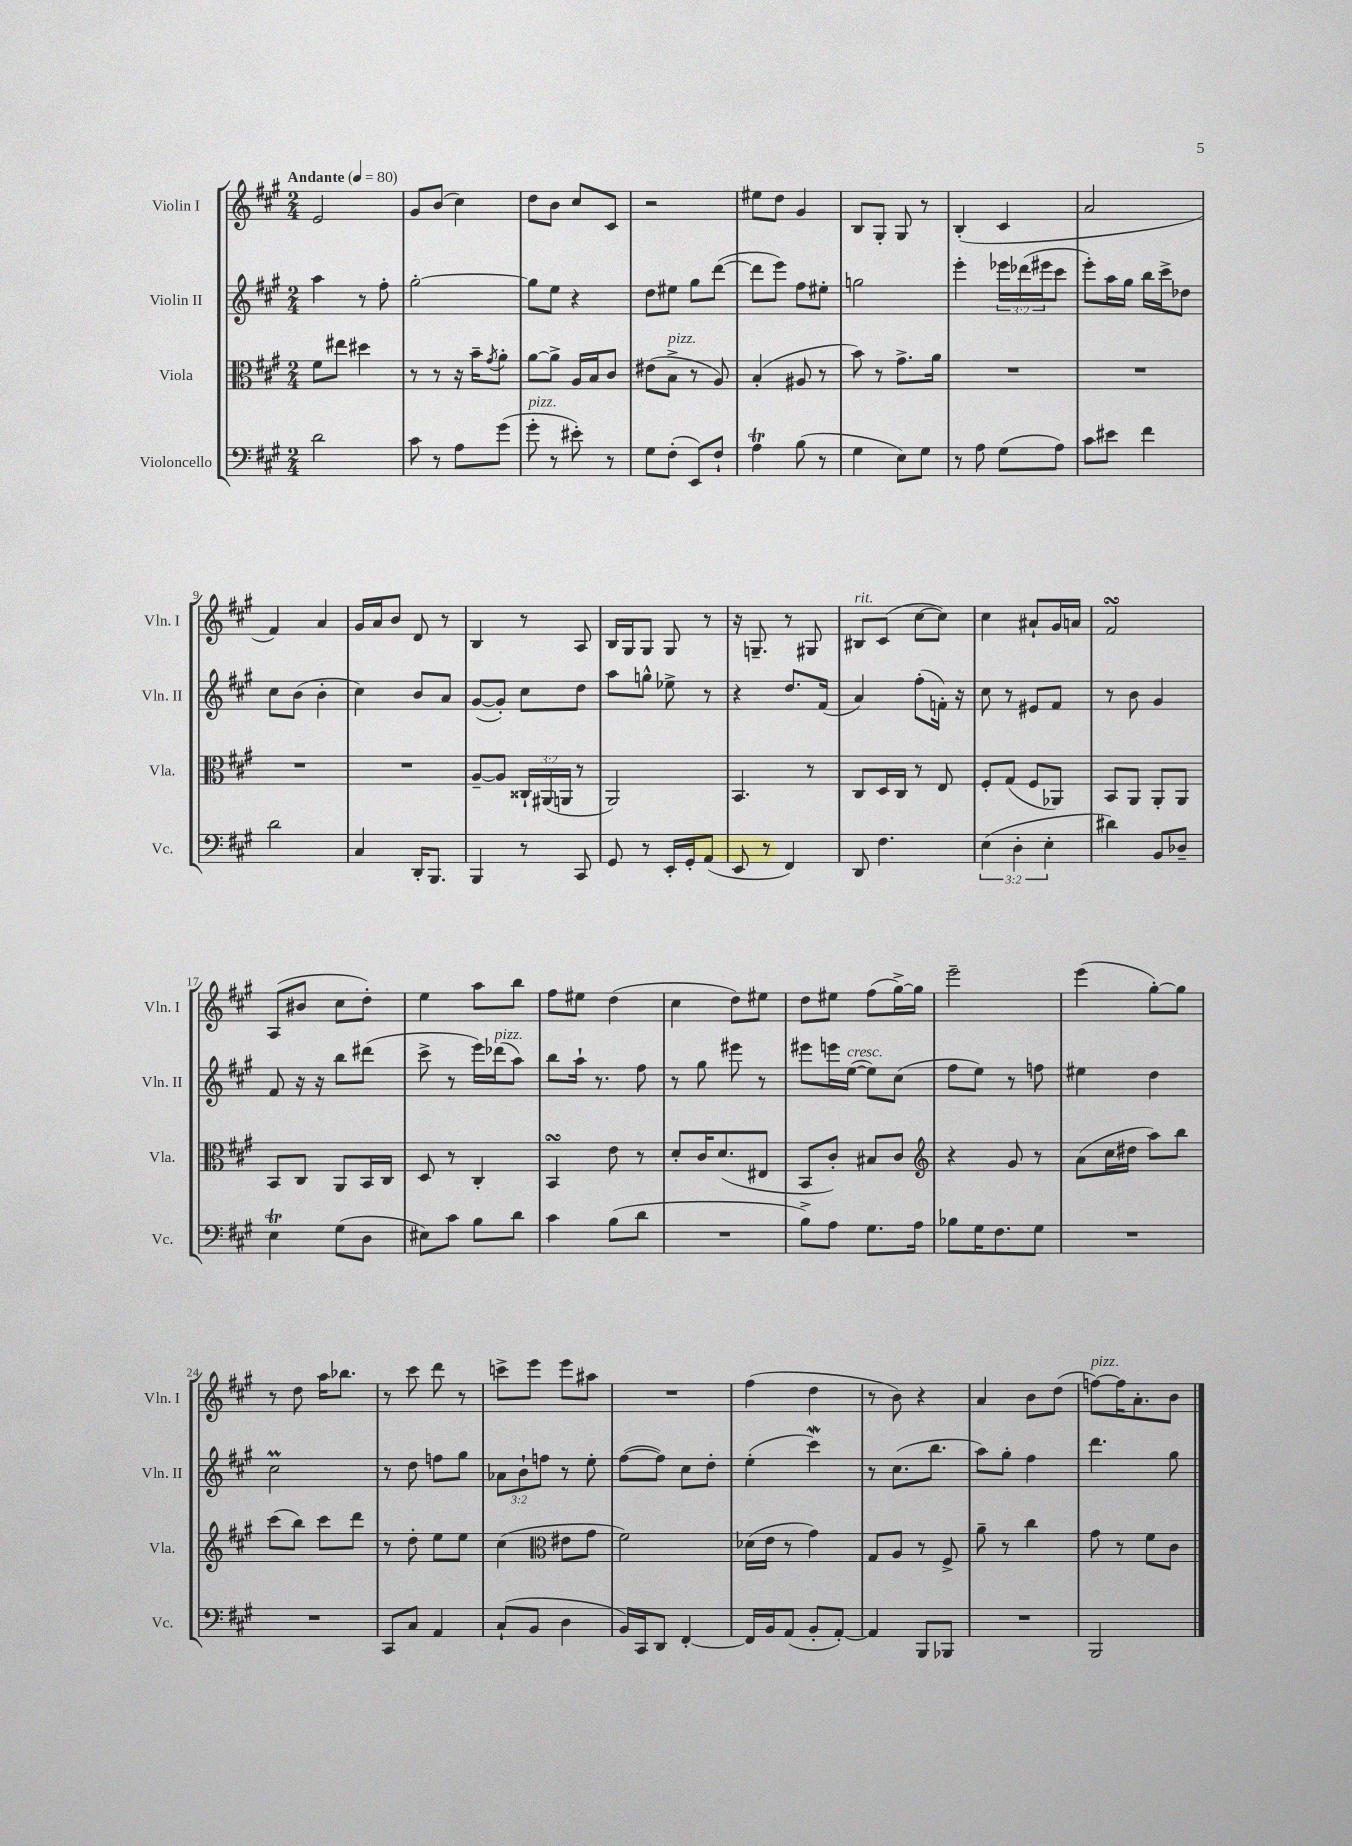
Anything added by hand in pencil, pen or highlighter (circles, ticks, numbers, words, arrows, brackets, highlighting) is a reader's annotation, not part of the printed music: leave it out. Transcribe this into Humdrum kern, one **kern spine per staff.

**kern	**kern	**kern	**kern
*part4	*part3	*part2	*part1
*staff4	*staff3	*staff2	*staff1
*I"Violoncello	*I"Viola	*I"Violin II	*I"Violin I
*I'Vc.	*I'Vla.	*I'Vln. II	*I'Vln. I
*clefF4	*clefC3	*clefG2	*clefG2
*k[f#c#g#]	*k[f#c#g#]	*k[f#c#g#]	*k[f#c#g#]
*M2/4	*M2/4	*M2/4	*M2/4
*MM80	*MM80	*MM80	*MM80
=1	=1	=1	=1
!	!	!	!LO:TX:a:B:t=Andante
2d\	8f#\L	4aa\	2e/
.	8ee#X\J	.	.
.	4dd#X\	8r	.
.	.	8ff#'\	.
=2	=2	=2	=2
8c#\	8r	[2gg#'\	8g#/L
8r	8r	.	(8b/J
8A\L	16r	.	4cc#\)
.	16b~\KL	.	.
.	8qg#/	.	.
(8g#\J	8a'\J	.	.
=3	=3	=3	=3
!LO:TX:a:i:t=pizz.	!	!	!
8g#'\	[8a\L	8gg#\L]	8dd\L
8r	8a^\J]	8ee\J	8b\J
8e#X'\)	16A/LL	4r	8cc#/L
.	16B/J	.	.
8r	8c#/J	.	8c#/J
=4	=4	=4	=4
8G#\L	(8e#X\L	8dd\L	2r
!	!LO:TX:a:i:t=pizz.	!	!
(8F#'\J	8B^\J	8ee#X\J	.
8EE/L)	8r	8gg#\L	.
8F#`/J	8A/)	([8ddd\J	.
=5	=5	=5	=5
4AT\	(4B'/	8ddd\L]	8ee#X\L
.	.	8eee\J)	8dd\J
(8B\	8A#X/	8ff#\L	4g#/
8r	8r	8ee#X'\J	.
=6	=6	=6	=6
4G#\	8b\)	2ggn\	8B/L
.	8r	.	8G#'/J
8E\L)	8.g#^\L	.	8G#/
8G#\J	.	.	8r
.	16a\Jk	.	.
=7	=7	=7	=7
8r	2r	4eee'\	(4B'/
8A\	.	.	.
(8G#\L	.	24eee-X\LL	4c#/
.	.	(24ddd-X\	.
.	.	24eee#X\J	.
8A\J)	.	8ccc#\J	.
=8	=8	=8	=8
8c#\L	2r	8eee'\L)	2a/
8e#X\J	.	16aa\L	.
.	.	16gg#\JJ	.
4f#\	.	16bb\LL	.
.	.	16ccc#^\J	.
.	.	8dd-X\J	.
!!LO:LB:g=z
=9	=9	=9	=9
2d\	2r	8cc#\L	4f#/)
.	.	(8b\J	.
.	.	4b'\	4a/
=10	=10	=10	=10
4C#/	2r	4cc#\)	16g#/LL
.	.	.	16a/J
.	.	.	8b/J
16DD'/KL	.	8b/L	8d/
8.BBB/J	.	.	.
.	.	8a/J	8r
=11	=11	=11	=11
4BBB/	[8A~/L	([8g#/L	4B/
.	8A/J]	8g#'/J])	.
8r	24C##X`/LL	8cc#\L	8r
.	(24AA#X/	.	.
.	24AAn/JJ	.	.
8CC#/	8r	8dd\J	8A/
=12	=12	=12	=12
8GG#/	2AA/)	8aa\L	16B/LL
.	.	.	16G#/J
8r	.	8ggn^^\J	8G#/J
16EE'/LL	.	8ee-X^\	8G#/
16GG#'/J	.	.	.
(8AA/J	.	8r	8r
=13	=13	=13	=13
8EE/	4.BB/	4r	16r
.	.	.	8.Gn~/
8r	.	.	.
4FF#/)	.	8.dd/L	8r
.	8r	.	8G#X/
.	.	(16f#/Jk	.
=14	=14	=14	=14
!	!	!	!LO:TX:a:i:t=rit.
8DD/	8C#/L	4a/)	8B#X/L
4.F#\	16D/L	.	(8c#/J
.	16C#/JJ	.	.
.	8r	(8ff#'\L	[8cc#\L
.	8E/	16fn'\Jk)	8cc#\J])
.	.	16r	.
=15	=15	=15	=15
(6E\	8F#'/L	8cc#\	4cc#\
.	(8G#/J	8r	.
6D'\	.	.	.
.	8F#/L	8e#X/L	8a#X`/L
6E'\	.	.	.
.	8AA-X/J)	8f#/J	16g#/L
.	.	.	16an/JJ
=16	=16	=16	=16
4d#X\)	8BB/L	8r	2f#sSSS/
.	8AA/J	8b\	.
8BB/L	8AA'/L	4g#/	.
8D-X~/J	8AA/J	.	.
!!LO:LB:g=z
=17	=17	=17	=17
4ET\	8BB/L	8f#/	(8A/L
.	8C#/J	16r	8b#X/J
.	.	16r	.
(8G#\L	8AA/L	8bb\L	8cc#\L
8D\J	16BB/L	(8ddd#X\J	8dd'\J)
.	16C#/JJ	.	.
=18	=18	=18	=18
8E#X\L)	8D/	8ccc#^\	4ee\
8c#\J	8r	8r	.
8B\L	4C#'/	16eee\LL)	8aa\L
!	!	!LO:TX:a:i:t=pizz.	!
.	.	(16ddd-X\J	.
8d\J	.	8aa\J)	8bb\J
=19	=19	=19	=19
4c#\	4BBsSSS/	8bb\L	8ff#\L
.	.	16aa`\Jk	8ee#X\J
.	.	8.r	.
(8B\L	8e\	.	(4dd\
8d\J	8r	8ff#\	.
=20	=20	=20	=20
2r	8d'/L	8r	4cc#\
.	16c#/K	8gg#\	.
.	(8.d/	.	.
.	.	8eee#X\	8dd\L)
.	8E#X/J	8r	8ee#X\J
=21	=21	=21	=21
8B^\L)	8BB/L	8eee#X\L	8dd\L
8A\J	8c#'/J)	16eeen\L	8ee#X\J
!	!	!LO:TX:a:i:t=cresc.	!
.	.	([16ee\JJ	.
8.G#\L	8B#X/L	8ee\L])	(8ff#\L
.	8c#/J	(8cc#\J	[16gg#^\L)
16A\Jk	.	.	16gg#\JJ]
=22	=22	=22	=22
*	*clefG2	*	*
8B-X\L	4r	8ff#\L	2eee~\
16G#\K	.	8ee\J)	.
8.F#\	.	.	.
.	8g#/	8r	.
8G#\J	8r	8ffn\	.
=23	=23	=23	=23
2r	(8a\L	4ee#X\	(4eee\
.	16cc#\L	.	.
.	16dd#X\JJ	.	.
.	8aa\L)	4dd\	[8gg#'\L)
.	8bb\J	.	8gg#\J]
!!LO:LB:g=z
=24	=24	=24	=24
2r	(8ccc#\L	2cc#m\	8r
.	8bb\J)	.	8dd\
.	8ccc#\L	.	16aa\KL
.	.	.	8.bb-X\J
.	8ddd\J	.	.
=25	=25	=25	=25
8CC#/L	8r	8r	8r
8C#/J	8dd'\	8dd\	8ccc#\
4AA/	8ee\L	8ffn\L	8ddd\
.	8ee\J	8gg#\J	8r
=26	=26	=26	=26
(8C#`/L	(4cc#\	12a-X\L	8cccn^\L
.	.	12b`\	.
8BB/J	.	.	8eee\J
.	.	12ffn\J	.
*	*clefC3	*	*
4D\	8e#X\L	8r	8eee\L
.	8g#\J	8ee'\	8aa#X\J
=27	=27	=27	=27
16BB/LL)	2f#\)	([8ff#\L	2r
16CC#/J	.	.	.
8DD/J	.	8ff#\J])	.
[4FF#'/	.	8cc#\L	.
.	.	8dd'\J	.
=28	=28	=28	=28
16FF#/LL]	(16d-X\LL	(4ee'\	(4ff#\
16BB/J	16e\JJ	.	.
(8AA/J	8r	.	.
8BB'/L	4g#\)	4ccc#W\)	4dd\
[8AA'/J)	.	.	.
=29	=29	=29	=29
4AA/]	8G#/L	8r	8r
.	8A/J	(8.cc#\L	8b\)
8BBB/L	8r	.	4r
.	.	8.bb\J	.
8BBB-X/J	8F#^/	.	.
=30	=30	=30	=30
2r	8a~\	8aa\L)	4a/
.	8r	8gg#'\J	.
.	4cc#\	4ff#\	8b\L
.	.	.	(8dd\J
=31	=31	=31	=31
!	!	!	!LO:TX:a:i:t=pizz.
2BBB/	8g#\	4.ddd\	[8ffn\L)
.	8r	.	16ff\K]
.	.	.	8.a'\
.	8f#\L	.	.
.	8c#\J	8gg#\	8b\J
==	==	==	==
*-	*-	*-	*-
